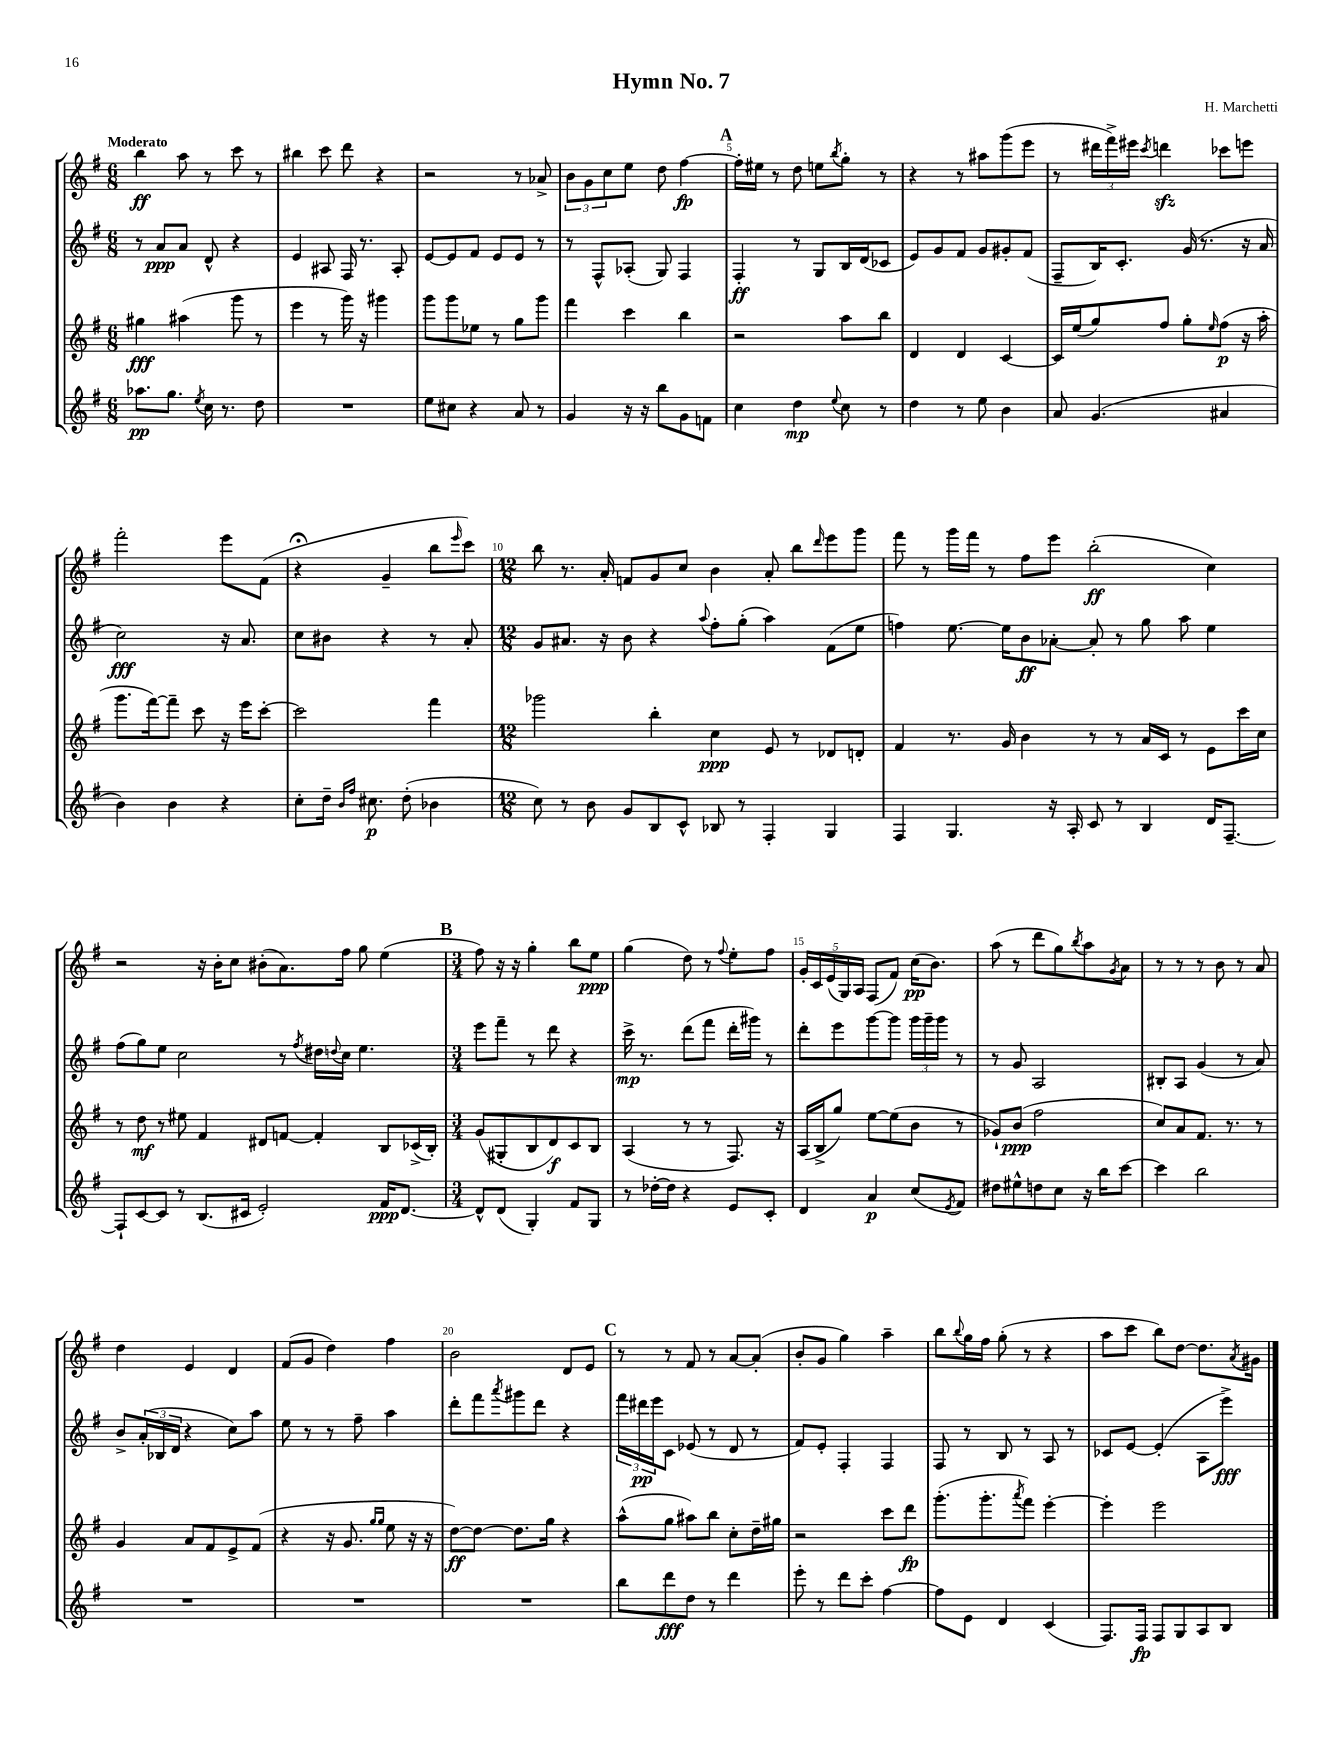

**kern	**dynam	**kern	**dynam	**kern	**dynam	**kern	**dynam
*part4	*part4	*part3	*part3	*part2	*part2	*part1	*part1
*staff4	*staff4	*staff3	*staff3	*staff2	*staff2	*staff1	*staff1
*clefG2	*	*clefG2	*	*clefG2	*	*clefG2	*
*k[f#]	*	*k[f#]	*	*k[f#]	*	*k[f#]	*
*M6/8	*	*M6/8	*	*M6/8	*	*M6/8	*
=1	=1	=1	=1	=1	=1	=1	=1
!	!	!	!	!	!	!LO:TX:a:B:t=Moderato	!
8.aa-X\L	pp	4gg#X\	fff	8r	.	4bb\	ff
.	.	.	.	8a/L	ppp	.	.
8.gg\J	.	.	.	.	.	.	.
.	.	(4aa#X\	.	8a/J	.	8aa\	.
8qee/	.	.	.	.	.	.	.
16cc\	.	.	.	8d^^/	.	8r	.
8.r	.	.	.	.	.	.	.
.	.	8ggg\	.	4r	.	8ccc\	.
8dd\	.	8r	.	.	.	8r	.
=2	=2	=2	=2	=2	=2	=2	=2
2.r	.	4eee\	.	4e/	.	4bb#X\	.
.	.	8r	.	8A#X/	.	8ccc\	.
.	.	16ggg\)	.	16F#/	.	8ddd\	.
.	.	16r	.	8.r	.	.	.
.	.	4ggg#X\	.	.	.	4r	.
.	.	.	.	8A#'/	.	.	.
=3	=3	=3	=3	=3	=3	=3	=3
8ee\L	.	8ggg\L	.	[8e/L	.	2r	.
8cc#X\J	.	8ggg\	.	8e/]	.	.	.
4r	.	8ee-X\J	.	8f#/J	.	.	.
.	.	8r	.	8e/L	.	.	.
8a/	.	8gg\L	.	8e/J	.	8r	.
8r	.	8ggg\J	.	8r	.	8a-X^/	.
=4	=4	=4	=4	=4	=4	=4	=4
4g/	.	4fff#\	.	8r	.	12b\L	.
.	.	.	.	.	.	12g\	.
.	.	.	.	8F#^^/L	.	.	.
.	.	.	.	.	.	12cc\	.
16r	.	4ccc\	.	(8A-X'/J	.	8ee\J	.
16r	.	.	.	.	.	.	.
8bb\L	.	.	.	8G/)	.	8dd\	.
8g\	.	4bb\	.	4F#/	.	[4ff#\	fp
8fn\J	.	.	.	.	.	.	.
!!LO:REH:place=s1:t=A
=5	=5	=5	=5	=5	=5	=5	=5
4cc\	.	2r	.	4F#'/	ff	16ff#'\LL]	.
.	.	.	.	.	.	16ee#X\JJ	.
.	.	.	.	.	.	8r	.
4dd\	mp	.	.	8r	.	8dd\	.
.	.	.	.	8G/L	.	8een\L	.
8qqee/	.	.	.	.	.	8qbb/	.
8cc\	.	8aa\L	.	16B/L	.	8gg'\J	.
.	.	.	.	(16d/J	.	.	.
8r	.	8bb\J	.	8c-X/J	.	8r	.
=6	=6	=6	=6	=6	=6	=6	=6
4dd\	.	4d/	.	8e/L)	.	4r	.
.	.	.	.	8g/	.	.	.
8r	.	4d/	.	8f#/J	.	8r	.
8ee\	.	.	.	8g/L	.	8aa#X\L	.
4b\	.	[4c/	.	8g#X'/	.	(8ggg\	.
.	.	.	.	(8f#/J	.	8eee\J	.
=7	=7	=7	=7	=7	=7	=7	=7
8a/	.	16c/LL]	.	8F#~/L	.	8r	.
.	.	(16ee/J	.	.	.	.	.
(4.g/	.	8gg/)	.	16B/K)	.	24ddd#X\LL	.
.	.	.	.	.	.	24fff#^\)	.
.	.	.	.	8.c'/J	.	.	.
.	.	.	.	.	.	24eee#X\JJ	.
.	.	.	.	.	.	8qccc/	.
.	.	8ff#/J	.	.	.	4dddnzz\	.
.	.	8gg'\L	.	(16g/	.	.	.
.	.	.	.	8.r	.	.	.
.	.	16qqee/	.	.	.	.	.
4a#X/	.	(8ff#\J	p	.	.	8ccc-X\L	.
.	.	16r	.	16r	.	8eeen\J	.
.	.	16aa'\	.	16a/	.	.	.
!!LO:LB:g=z
=8	=8	=8	=8	=8	=8	=8	=8
4b\)	.	8.ggg\L	.	2cc\)	fff	2fff#'\	.
.	.	[16fff#\k)	.	.	.	.	.
4b\	.	8fff#~\J]	.	.	.	.	.
.	.	8ccc\	.	.	.	.	.
4r	.	16r	.	16r	.	8eee\L	.
.	.	16eee\KL	.	8.a/	.	.	.
.	.	[8ccc'\J	.	.	.	(8f#\J	.
=9	=9	=9	=9	=9	=9	=9	=9
8cc'\L	.	2ccc\]	.	8cc\L	.	4r;<	.
16dd~\Jk	.	.	.	8b#X\J	.	.	.
16qqb/LL	.	.	.	.	.	.	.
16qqff#/JJ	.	.	.	.	.	.	.
8.cc#X\	p	.	.	.	.	.	.
.	.	.	.	4r	.	4g~/	.
(8dd'\	.	.	.	.	.	.	.
4b-X\	.	4fff#\	.	8r	.	8bb\L	.
.	.	.	.	.	.	16qqeee/	.
.	.	.	.	8a'/	.	8ccc\J)	.
=10	=10	=10	=10	=10	=10	=10	=10
*M12/8	*	*M12/8	*	*M12/8	*	*M12/8	*
8cc\)	.	2ggg-X\	.	8g/L	.	8bb\	.
8r	.	.	.	8.a#X/J	.	8.r	.
8b\	.	.	.	.	.	.	.
.	.	.	.	16r	.	16a'/	.
8g/L	.	.	.	8b\	.	8fn/L	.
8B/	.	4bb'\	.	4r	.	8g/	.
8c^^/J	.	.	.	.	.	8cc/J	.
.	.	.	.	8qqaa/	.	.	.
8B-X/	.	4cc\	ppp	8ff#'\L	.	4b\	.
8r	.	.	.	(8gg'\J	.	.	.
4F#'/	.	8e/	.	4aa\)	.	8a'/	.
.	.	8r	.	.	.	8bb\L	.
.	.	.	.	.	.	16qqddd/	.
4G/	.	8d-X/L	.	(8f#\L	.	8eee\	.
.	.	8dn'/J	.	8ee\J	.	8ggg\J	.
=11	=11	=11	=11	=11	=11	=11	=11
4F#/	.	4f#/	.	4ffn\)	.	8fff#\	.
.	.	.	.	.	.	8r	.
4.G/	.	8.r	.	[8.ee\	.	16ggg\LL	.
.	.	.	.	.	.	16fff#\JJ	.
.	.	.	.	.	.	8r	.
.	.	16g/	.	16ee\KL]	.	.	.
.	.	4b\	.	8b\	ff	8ff#\L	.
16r	.	.	.	[8a-X'\J	.	8eee\J	.
16A'/	.	.	.	.	.	.	.
8c/	.	8r	.	8a-'/]	.	(2bb'\	ff
8r	.	8r	.	8r	.	.	.
4B/	.	16a/LL	.	8gg\	.	.	.
.	.	16c/JJ	.	.	.	.	.
.	.	8r	.	8aa\	.	.	.
16d/KL	.	8e\L	.	4ee\	.	4cc\)	.
[8.F#~/J	.	.	.	.	.	.	.
.	.	16ccc\L	.	.	.	.	.
.	.	16cc\JJ	.	.	.	.	.
!!LO:LB:g=z
=12	=12	=12	=12	=12	=12	=12	=12
8F#`/L]	.	8r	.	(8ff#\L	.	2r	.
[8c/	.	8dd\	mf	8gg\)	.	.	.
8c/J]	.	8r	.	8ee\J	.	.	.
8r	.	8ee#X\	.	2cc\	.	.	.
(8.B/L	.	4f#/	.	.	.	16r	.
.	.	.	.	.	.	16b'\KL	.
.	.	.	.	.	.	8cc\J	.
16c#X/Jk	.	.	.	.	.	.	.
2e'/)	.	8d#X/L	.	.	.	(8b#X'\L	.
.	.	[8fn/J	.	8r	.	8.a\)	.
.	.	.	.	8qff#/	.	.	.
.	.	4f'/]	.	16dd#X\LL	.	.	.
.	.	.	.	8qqddn/	.	.	.
.	.	.	.	16cc\JJ	.	16ff#\Jk	.
.	.	.	.	4.ee\	.	8gg\	.
16f#/KL	ppp	8B/L	.	.	.	(4ee\	.
[8.d/J	.	.	.	.	.	.	.
.	.	(16c-X^/L	.	.	.	.	.
.	.	16B'/JJ)	.	.	.	.	.
!!LO:REH:place=s1:t=B
=13	=13	=13	=13	=13	=13	=13	=13
*M3/4	*	*M3/4	*	*M3/4	*	*M3/4	*
8d^^/L]	.	(8g/L	.	8eee\L	.	8ff#\)	.
(8d/J	.	8G#X'/	.	8fff#~\J	.	16r	.
.	.	.	.	.	.	16r	.
4G'/)	.	8B/	.	8r	.	4gg'\	.
.	.	8d/)	f	8ddd\	.	.	.
8f#/L	.	8c/	.	4r	.	8bb\L	.
8G/J	.	8B/J	.	.	.	8ee\J	ppp
=14	=14	=14	=14	=14	=14	=14	=14
8r	.	(4A/	.	16ccc^\	mp	(4gg\	.
.	.	.	.	8.r	.	.	.
[16dd-X'\LL	.	.	.	.	.	.	.
16dd-\JJ]	.	.	.	.	.	.	.
4r	.	8r	.	(8ddd\L	.	8dd\)	.
.	.	8r	.	8fff#\J	.	8r	.
.	.	.	.	.	.	8qqff#/	.
8e/L	.	8.F#/)	.	16ddd'\LL	.	8ee'\L	.
.	.	.	.	16ggg#X\JJ)	.	.	.
8c'/J	.	.	.	8r	.	8ff#\J	.
.	.	16r	.	.	.	.	.
=15	=15	=15	=15	=15	=15	=15	=15
4d/	.	(16A/LL	.	8ddd'\L	.	20g'/LL	.
.	.	.	.	.	.	20c/	.
.	.	16B^/J	.	.	.	.	.
.	.	.	.	.	.	(20e/	.
.	.	8gg/J)	.	8eee\	.	.	.
.	.	.	.	.	.	20G/)	.
.	.	.	.	.	.	20A/JJ	.
4a/	p	[8ee\L	.	[8ggg\	.	(8F#/L	.
.	.	(8ee\]	.	8ggg\J]	.	8f#/J)	.
(8cc/L	.	8b\J	.	24ggg\LL	.	(16cc\KL	pp
.	.	.	.	24ggg~\	.	.	.
.	.	.	.	.	.	8.b\J)	.
.	.	.	.	24ggg\JJ	.	.	.
8qe/	.	.	.	.	.	.	.
8f#/J)	.	8r	.	8r	.	.	.
=16	=16	=16	=16	=16	=16	=16	=16
8dd#X\L	.	8g-X`/L)	.	8r	.	(8aa\	.
8ee#X^^\	.	(8b/J	ppp	8g/	.	8r	.
8ddn\	.	2ff#\	.	2A/	.	8ddd\L	.
8cc\J	.	.	.	.	.	8gg\)	.
.	.	.	.	.	.	8qbb/	.
16r	.	.	.	.	.	8aa\	.
16bb\KL	.	.	.	.	.	.	.
.	.	.	.	.	.	8qg/	.
[8ccc\J	.	.	.	.	.	8a\J	.
=17	=17	=17	=17	=17	=17	=17	=17
4ccc\]	.	8cc/L)	.	8B#X'/L	.	8r	.
.	.	8a/	.	8A/J	.	8r	.
2bb\	.	8.f#/J	.	(4g/	.	8r	.
.	.	.	.	.	.	8b\	.
.	.	8.r	.	.	.	.	.
.	.	.	.	8r	.	8r	.
.	.	8r	.	8a/)	.	8a/	.
!!LO:LB:g=z
=18	=18	=18	=18	=18	=18	=18	=18
2.r	.	4g/	.	8b^/L	.	4dd\	.
.	.	.	.	(24a'/L	.	.	.
.	.	.	.	24B-X/	.	.	.
.	.	.	.	24d/JJ	.	.	.
.	.	8a/L	.	4r	.	4e/	.
.	.	8f#/	.	.	.	.	.
.	.	8e^/	.	8cc\L)	.	4d/	.
.	.	(8f#/J	.	8aa\J	.	.	.
=19	=19	=19	=19	=19	=19	=19	=19
2.r	.	4r	.	8ee\	.	(8f#/L	.
.	.	.	.	8r	.	8g/J	.
.	.	16r	.	8r	.	4dd\)	.
.	.	8.g/	.	.	.	.	.
.	.	.	.	8ff#~\	.	.	.
.	.	16qqgg/LL	.	.	.	.	.
.	.	16qqgg/JJ	.	.	.	.	.
.	.	8ee\	.	4aa\	.	4ff#\	.
.	.	16r	.	.	.	.	.
.	.	16r	.	.	.	.	.
=20	=20	=20	=20	=20	=20	=20	=20
2.r	.	[8dd\L)	ff	8ddd'\L	.	2b\	.
.	.	8dd\J_	.	8fff#\	.	.	.
.	.	.	.	8qaaa/	.	.	.
.	.	8.dd\L]	.	8ggg#X\	.	.	.
.	.	.	.	8ddd\J	.	.	.
.	.	16gg\Jk	.	.	.	.	.
.	.	4r	.	4r	.	8d/L	.
.	.	.	.	.	.	8e/J	.
!!LO:REH:place=s1:t=C
=21	=21	=21	=21	=21	=21	=21	=21
8bb\L	.	(8aa^^\L	.	24fff#\LL	.	8r	.
.	.	.	.	24ddd#X\	pp	.	.
.	.	.	.	24eee\J	.	.	.
8ddd\	fff	8gg\J	.	8c\J	.	8r	.
8dd\J	.	8aa#X\L)	.	(8e-X/	.	8f#/	.
8r	.	8bb\J	.	8r	.	8r	.
4ddd\	.	8cc'\L	.	8d/	.	[8a/L	.
.	.	16dd~\L	.	8r	.	(8a'/J]	.
.	.	16gg#X\JJ	.	.	.	.	.
=22	=22	=22	=22	=22	=22	=22	=22
8eee'\	.	2r	.	8f#/L)	.	8b'/L	.
8r	.	.	.	8e'/J	.	8g/J	.
8ddd\L	.	.	.	4F#'/	.	4gg\)	.
8ccc'\J	.	.	.	.	.	.	.
[4ff#\	.	8ccc\L	.	4F#/	.	4aa~\	.
.	.	8ddd\J	fp	.	.	.	.
=23	=23	=23	=23	=23	=23	=23	=23
8ff#\L]	.	(8.ggg'\L	.	8F#/	.	8bb\L	.
.	.	.	.	.	.	8qqbb/	.
8e\J	.	.	.	8r	.	16gg\L	.
.	.	8.ggg'\	.	.	.	16ff#\JJ	.
4d/	.	.	.	8B/	.	(8gg'\	.
.	.	8qaaa/	.	.	.	.	.
.	.	8fff#\J)	.	8r	.	8r	.
(4c/	.	[4eee'\	.	8A/	.	4r	.
.	.	.	.	8r	.	.	.
=24	=24	=24	=24	=24	=24	=24	=24
8.F#/L)	.	4eee'\]	.	8c-X/L	.	8aa\L	.
.	.	.	.	[8e/J	.	8ccc\J	.
16F#/Jk	fp	.	.	.	.	.	.
8F#/L	.	2eee\	.	(4e'/]	.	8bb\L)	.
8G/	.	.	.	.	.	[8dd\J	.
8A/	.	.	.	8A\L	.	8.dd\L]	.
8B/J	.	.	.	8eee^\J)	fff	.	.
.	.	.	.	.	.	8qa/	.
.	.	.	.	.	.	16g#X\Jk	.
==	==	==	==	==	==	==	==
*-	*-	*-	*-	*-	*-	*-	*-
